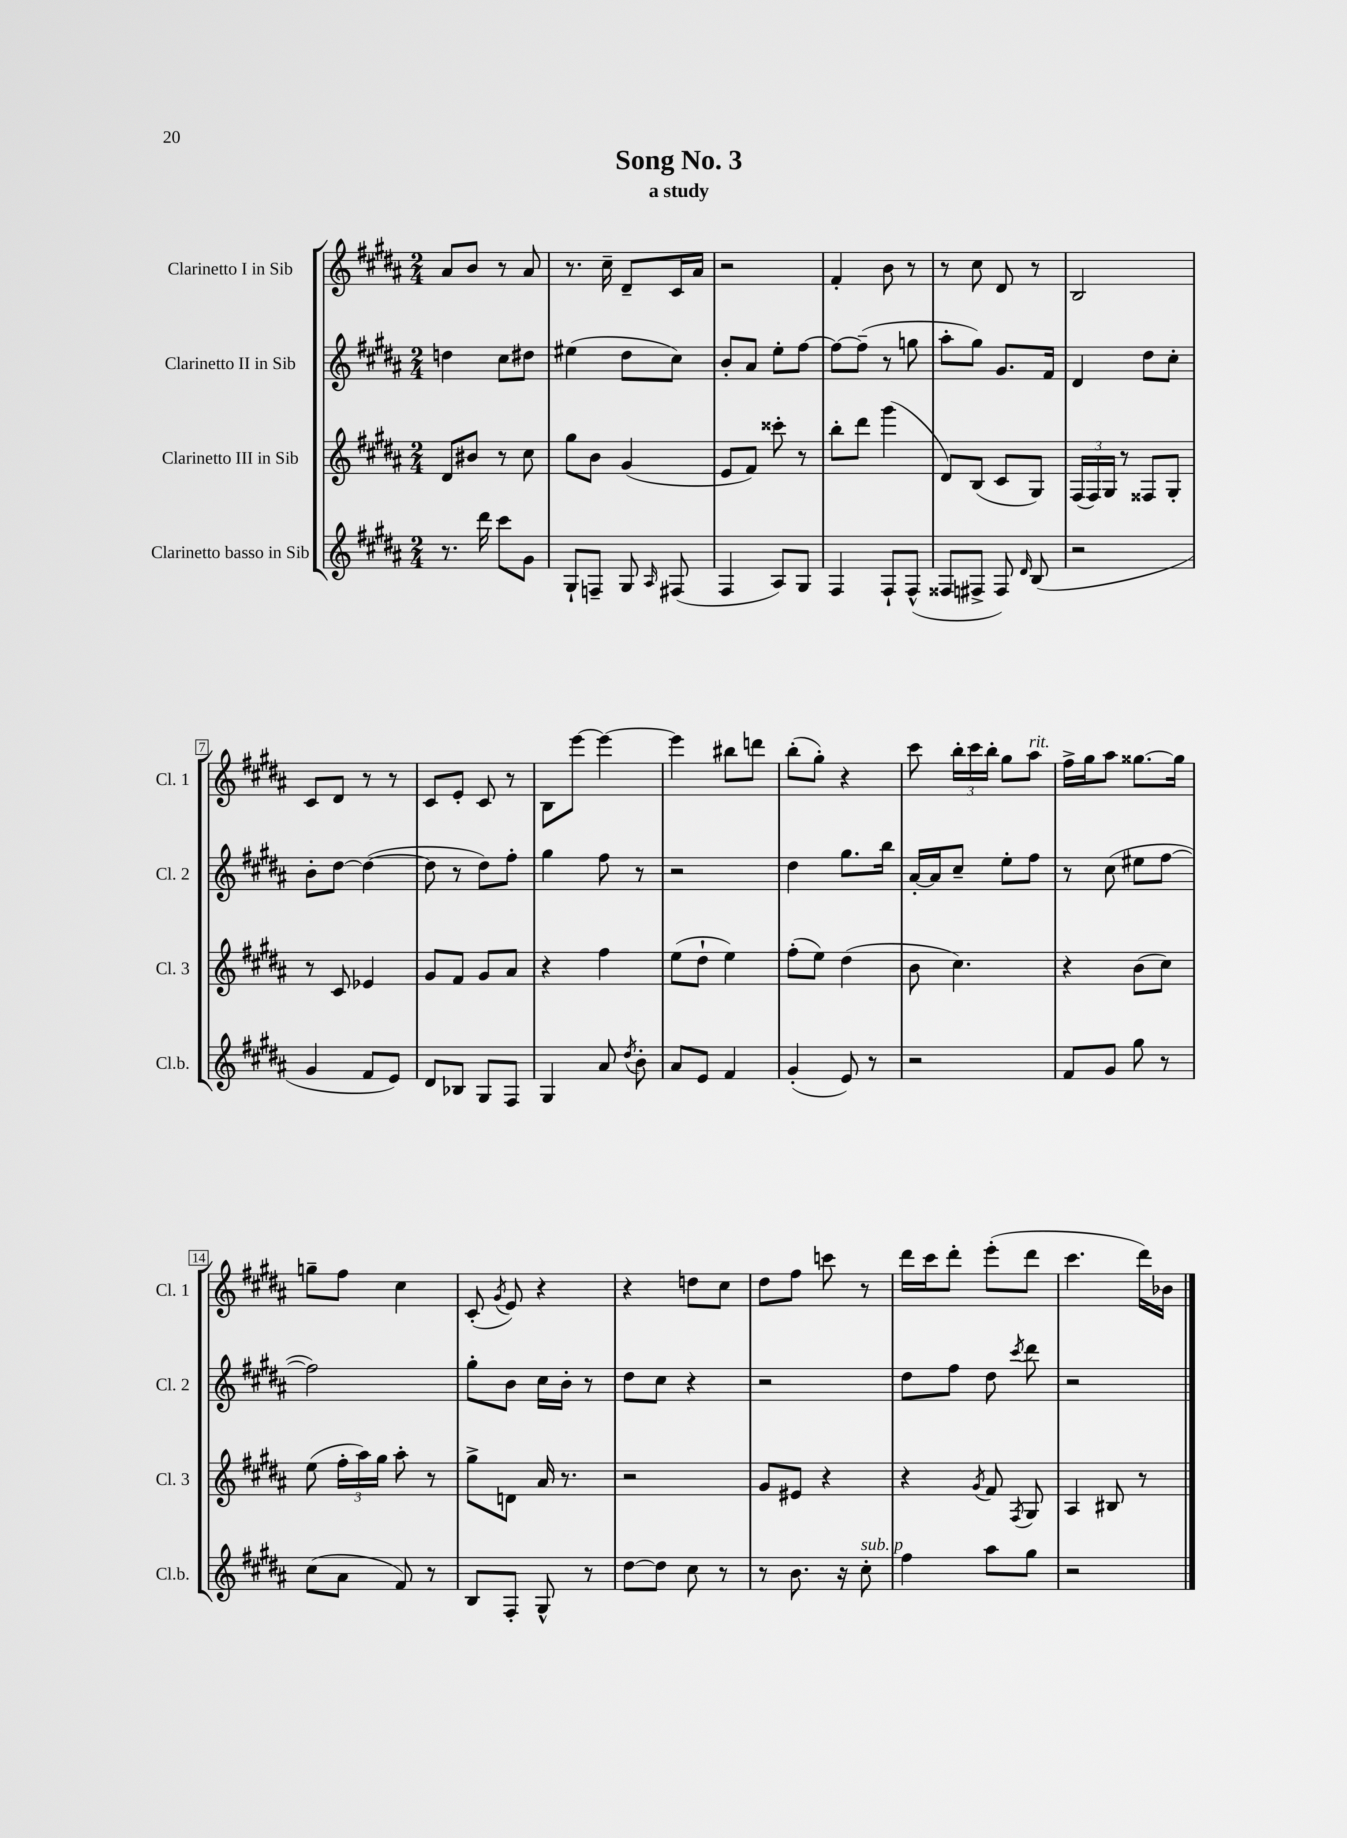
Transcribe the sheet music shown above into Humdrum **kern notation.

**kern	**kern	**kern	**kern
*staff4	*staff3	*staff2	*staff1
*clefG2	*clefG2	*clefG2	*clefG2
*k[f#c#g#d#a#]	*k[f#c#g#d#a#]	*k[f#c#g#d#a#]	*k[f#c#g#d#a#]
*M2/4	*M2/4	*M2/4	*M2/4
8.r	8d#	4dd	8a#
.	8b#	.	8b
16ddd#	.	.	.
8ccc#	8r	8cc#	8r
8g#	8cc#	8dd#	8a#
=	=	=	=
8G#`	8gg#	(4ee#	8.r
8F~	8b	.	.
.	.	.	16cc#~
8G#	(4g#	8dd#	8d#~
16qqA#	.	.	.
(8F#	.	8cc#)	16c#
.	.	.	16a#
=	=	=	=
4F#	8e	8b'	2r
.	8f#)	8a#	.
8A#)	8ccc##'	8ee'	.
8G#	8r	[8ff#	.
=	=	=	=
4F#	8bb'	8ff#_	4f#'
.	8ddd#	(8ff#~]	.
8F#`	(4ggg#	8r	8b
(8F#^^	.	8gg	8r
=	=	=	=
8F##	8d#)	8aa#'	8r
8F#^	(8B	8gg#)	8cc#
8F#)	8c#	8.g#	8d#
16qqd#	.	.	.
(8B	8G#)	.	8r
.	.	16f#	.
=	=	=	=
2r	(24F#	4d#	2B
.	24F#)	.	.
.	24G#	.	.
.	8r	.	.
.	8F##	8dd#	.
.	8G#'	8cc#'	.
=	=	=	=
4g#	8r	8b'	8c#
.	8c#	[8dd#	8d#
8f#	4e-	(4dd#_	8r
8e)	.	.	8r
=	=	=	=
8d#	8g#	8dd#]	8c#
8B-	8f#	8r	8e'
8G#	8g#	8dd#)	8c#
8F#	8a#	8ff#'	8r
=	=	=	=
4G#	4r	4gg#	8B
.	.	.	[8eee
8a#	4ff#	8ff#	4eee_
8qdd#	.	.	.
8b'	.	8r	.
=	=	=	=
8a#	(8ee	2r	4eee]
8e	8dd#`	.	.
4f#	4ee)	.	8bb#
.	.	.	8ddd
=	=	=	=
(4g#'	(8ff#'	4dd#	(8bb'
.	8ee)	.	8gg#')
8e)	(4dd#	8.gg#	4r
8r	.	.	.
.	.	16bb	.
=	=	=	=
2r	8b	[16a#'	8ccc#
.	.	16a#]	.
.	4.cc#)	8cc#~	24bb'
.	.	.	24ccc#
.	.	.	24bb'
.	.	8ee'	8gg#
.	.	8ff#	8aa#
=	=	=	=
8f#	4r	8r	16ff#^
.	.	.	16gg#
8g#	.	(8cc#	8aa#
8gg#	(8b	8ee#	[8.gg##
8r	8cc#)	[8ff#	.
.	.	.	16gg##]
=	=	=	=
(8cc#	(8ee	2ff#])	8gg~
8a#	24ff#'	.	8ff#
.	24aa#)	.	.
.	24gg#	.	.
8f#)	8aa#'	.	4cc#
8r	8r	.	.
=	=	=	=
8B	8gg#^	8gg#'	(8c#'
.	.	.	8qg#
8F#'	8d	8b	8e)
8G#^^	16a#	16cc#	4r
.	8.r	16b'	.
8r	.	8r	.
=	=	=	=
[8dd#	2r	8dd#	4r
8dd#]	.	8cc#	.
8cc#	.	4r	8dd
8r	.	.	8cc#
=	=	=	=
8r	8g#	2r	8dd#
8.b	8e#	.	8ff#
.	4r	.	8ccc
16r	.	.	.
8cc#'	.	.	8r
=	=	=	=
4ff#	4r	8dd#	16ddd#
.	.	.	16ccc#
.	.	8ff#	8ddd#'
.	8qg#	.	.
8aa#	8f#	8dd#	(8eee'
.	8qF#	8qccc#	.
8gg#	8G#	8ddd#	8ddd#
=	=	=	=
2r	4A#	2r	4.ccc#
.	8B#	.	.
.	8r	.	16ddd#)
.	.	.	16b-
==	==	==	==
*-	*-	*-	*-
